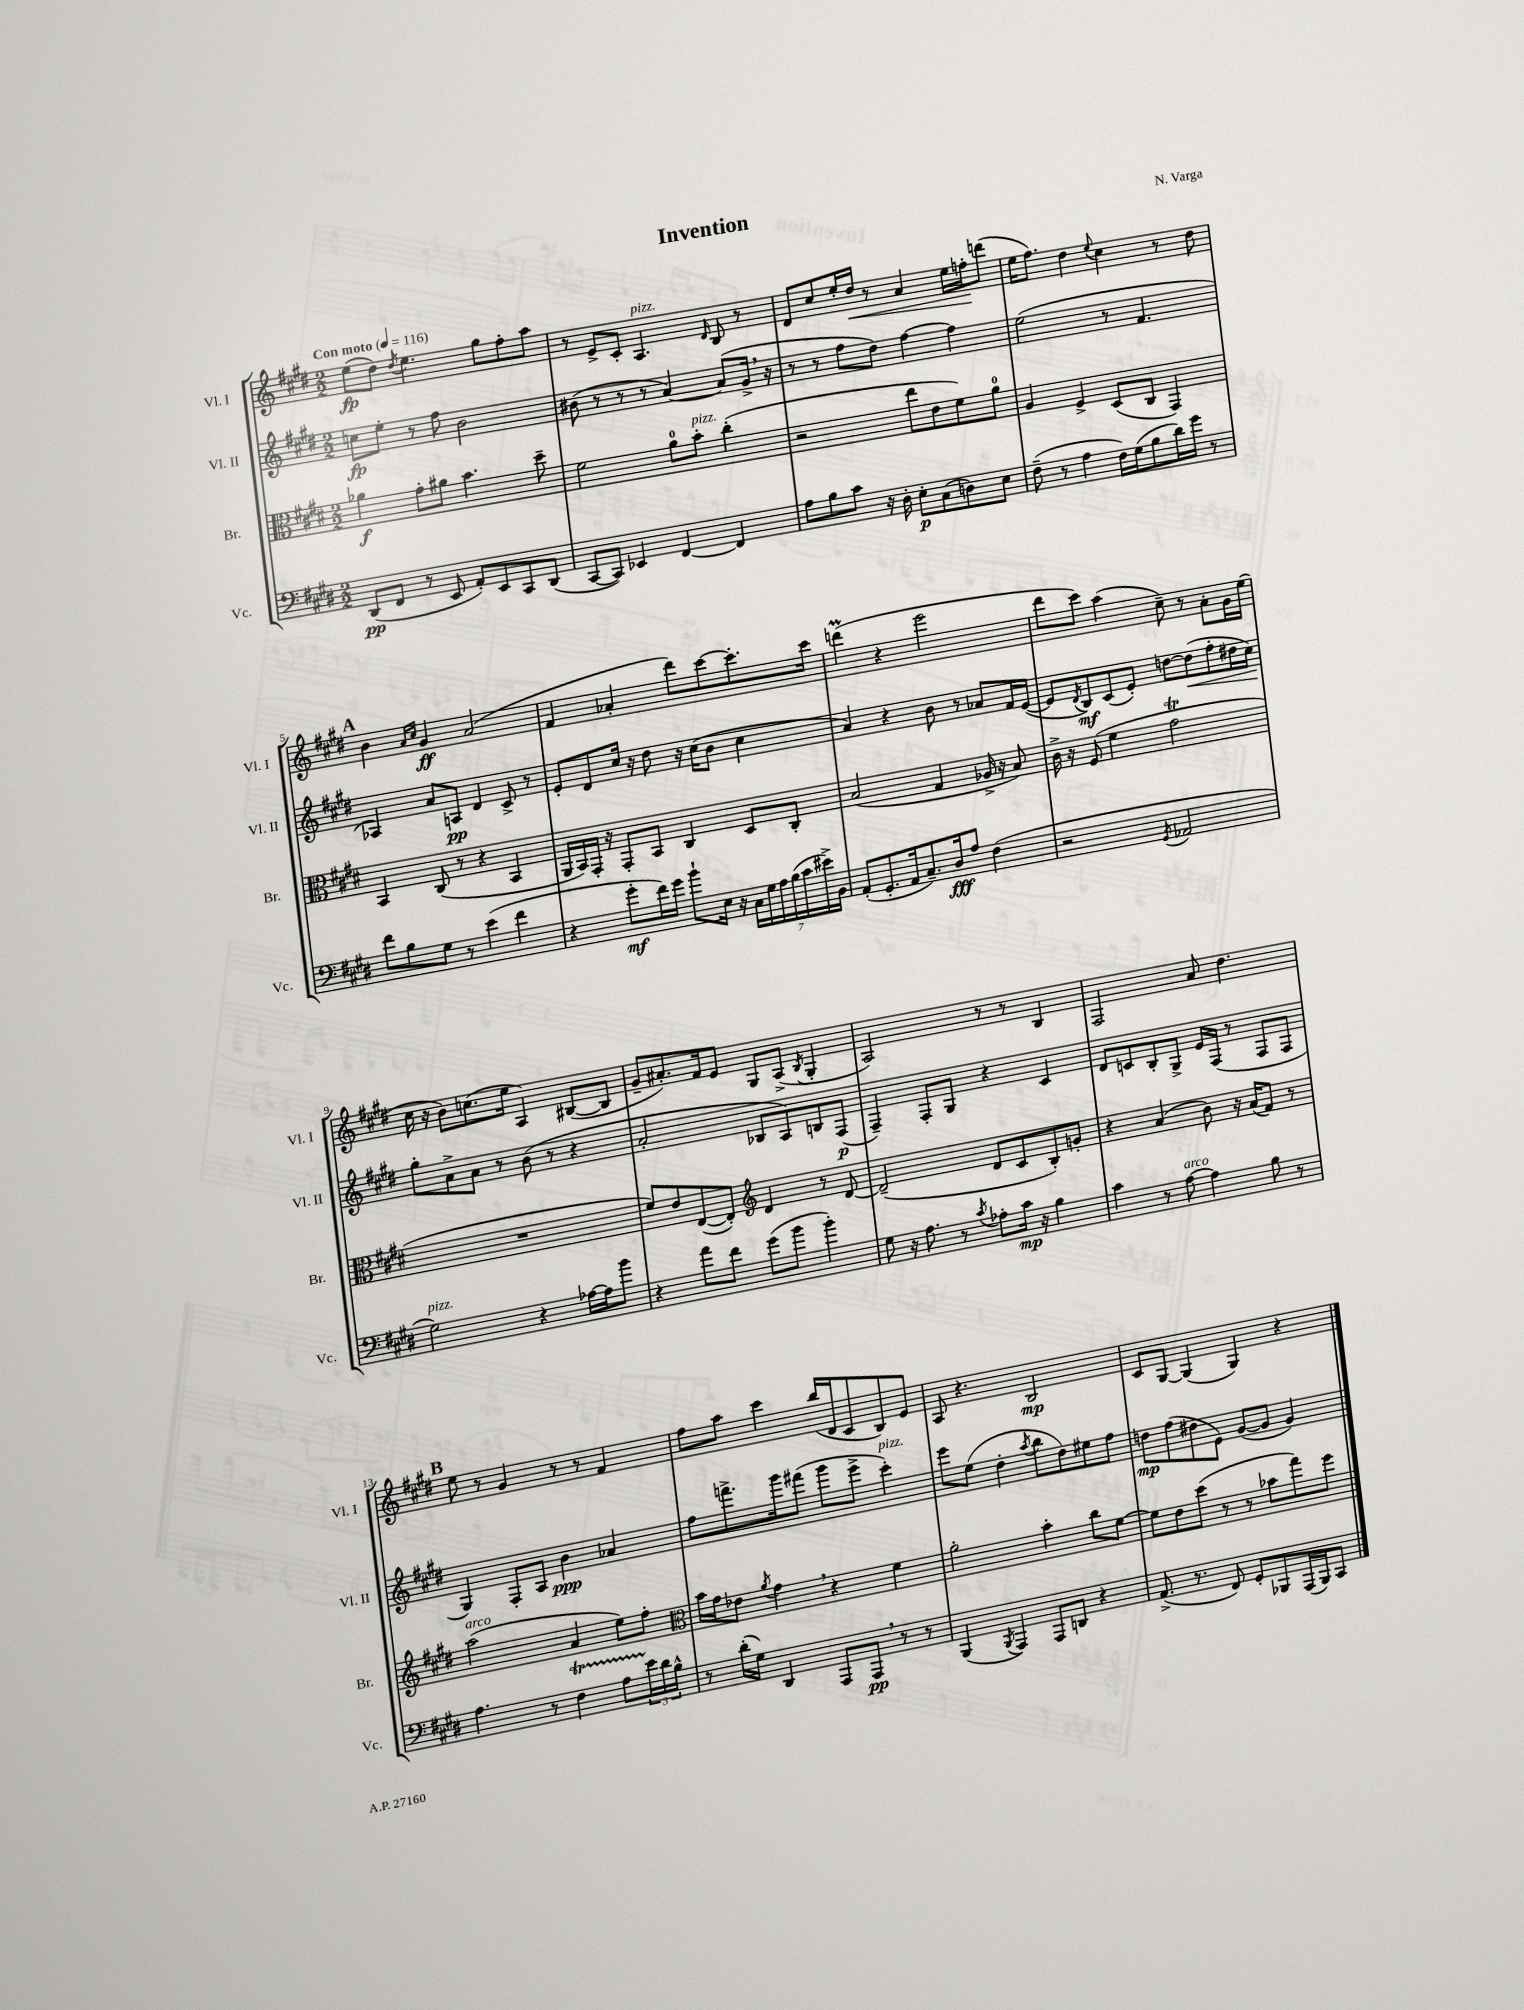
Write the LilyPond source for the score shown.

\header { title = "Invention" composer = "N. Varga" }
<<
\new StaffGroup <<
\new Staff = "s0" \with { instrumentName = "Vl. I" shortInstrumentName = "Vl. I" } {
    \clef treble \key e \major \numericTimeSignature \time 2/2 \tempo "Con moto" 4 = 116
    e''8\fp( dis''8) \acciaccatura { dis''8 } e''4. gis''8 fis''8-. a''8 |
    r8 e'8-> cis'8-. a4.^\markup { \italic "pizz." } \grace { dis'16 } b8 r8 |
    dis'8 cis''8 e''16-. dis''16\< r8 a'4 e''16 f''16-.\! d'''8( |
    e''16 fis''8.) dis''4 \appoggiatura { e''8 } cis''4 r8 dis''8 |
    \mark \markup { \bold "A" } b'4 \grace { a'16 cis''16 } gis'4\ff a'2( |
    fis'4 aes'4-. dis'''8) cis'''8~ cis'''8.-. cis'''16 |
    d'''4\prall( r4 e'''2 |
    dis'''8 cis'''8) a''4( cis''8--) r8 a'8-. gis'16 e''16( |
    cis''16 r16 b'8) c''8.( e''16 a4) bis8~( bis8 |
    gis'8-- ais'8.-.) fis'16 e'8 gis8 a8->( \acciaccatura { b8 } gis4-. |
    a2) r8 r8 b4 |
    fis2 a'8 dis''4. |
    \mark \markup { \bold "B" } e''8 r8 gis'4 r8 r8 fis'4 |
    fis''8 a''8 cis'''4 b''16( dis'16 cis'8 b8) e'8 |
    a8 r4. b2\mp |
    cis'8 gis8~ gis4( gis4) r4 \bar "|." |
}
\new Staff = "s1" \with { instrumentName = "Vl. II" shortInstrumentName = "Vl. II" } {
    \clef treble \key e \major \numericTimeSignature \time 2/2
    c''8\fp e''8-. r8 fis''8 b'2 |
    bis'8( r8 r8 r8 a'4~) a'8( gis'16-> \breathe r16 |
    r8 r8 fis''8 dis''8) fis''4~ fis''4 |
    e''2( r8 fis'4. |
    \mark \markup { \bold "A" } aes4) a'8 a8\pp dis'4 cis'8-> r8 |
    e'8-. dis'8 cis''16 r16 dis''8 r16 cis''16( b'8 cis''4 |
    a'4) r4 b'8 r8 aes'8 fis'16 e'16~( |
    e'8 \acciaccatura { dis'8 } b8\mf) cis'8( e'8-.) d''8~ d''8\<( fis''8-. dis''16 cis''16) |
    gis''8-.\! a'8-> a'8 r8 b'8( r8 r4 |
    a'2-. bes8 a8) b8 fis8\p( |
    fis4--) fis8-. gis8 r4 cis'4 |
    dis'8 c'8 b8-. gis8-> e'16 fis16( r8 fis8 fis8 |
    \mark \markup { \bold "B" } gis4) fis8-. a8 b'4\ppp aes'4 |
    fis''8 f'''8.-> gis'''16 fis'''8( gis'''8 e'''8-> cis'''4-.^\markup { \italic "pizz." }) |
    e'''8 e''8( dis''4-. \acciaccatura { a''8 } b''8 dis''8) eis''8 fis''8 |
    d''8\mp fis''8( dis''8 e'8) gis'8~( gis'8 gis'4) \bar "|." |
}
\new Staff = "s2" \with { instrumentName = "Br." shortInstrumentName = "Br." } {
    \clef alto \key e \major \numericTimeSignature \time 2/2
    aes'4\f gis'8-. ais'8 b'4. dis''8-- |
    fis'2 a'8-0 b'8-.^\markup { \italic "pizz." } cis''4-.( |
    r2 e''8 e'8 fis'8) a'8-0 |
    a4 fis4-> dis8( cis8 gis,4) |
    \mark \markup { \bold "A" } b,4 cis8( r8 r4 b,4 |
    a,16 b,16) gis,16-. r16 gis,8-. b,8 cis4 dis8 cis8-. |
    b2( gis4 aes16-> r16 b8) |
    cis'16-> r16 fis8( fis'4 gis'2\trill |
    R1 |
    fis'8) e'8 e8~( e8-.) \clef treble dis'4 r8 dis'8~ |
    dis'2--( dis'8 cis'8 b8-.) g'8-. |
    r4 a'4( b'8) r16 a'16( fis'8) r8 |
    \mark \markup { \bold "B" } a''2^\markup { \italic "arco" }( a'4 e''8) fis''8-. |
    \clef alto b'16 gis'16 ees'8 \acciaccatura { a'8 } gis'4 \breathe r4 fis'4 |
    a'2-. b'4-. cis''8 fis'8~ |
    fis'8 e'8 dis''8( r8 r8 bes'8 gis''8) fis''8 \bar "|." |
}
\new Staff = "s3" \with { instrumentName = "Vc." shortInstrumentName = "Vc." } {
    \clef bass \key e \major \numericTimeSignature \time 2/2
    dis,8\pp( fis,8 r8 e,8 a,8-.) e,8 cis,8 dis,8( |
    cis,8~ cis,8) ees,4 fis,4~ fis,4 |
    a8 b8 cis'8 r16 dis16-. e8-.\p cis8( d8) e8 |
    fis8--( r8 a4 fis16) gis16( b8 dis'16) gis'16 r8 |
    \mark \markup { \bold "A" } fis'8 b8 gis8 r8 e'4( fis'4 |
    r4 gis'8-.\mf fis'16) gis'16 b'8-! e16 r16 \tuplet 7/4 { cis16 gis16 a16 b16( cis'16 eis'16->) b,16 } |
    a,8-.( gis,8.-. a,16 cis8.--) dis16\fff a8 fis4( |
    r2 \acciaccatura { gis,8 } aes,2 |
    gis2^\markup { \italic "pizz." }) r4 aes16~ aes16 b'8 |
    r4 a'8 fis'8 gis'8( b'8 b'4-.) |
    gis8 r16 a8. r8 \acciaccatura { cis'8 } aes8-. cis'16\mp r16 b4 |
    cis'4 r8 a8~^\markup { \italic "arco" } a4 b8 r8 |
    \mark \markup { \bold "B" } a4. r8 fis4\startTrillSpan a8 \tuplet 3/2 { e'16\stopTrillSpan dis'16 b16-^ } |
    r8 dis'16-.( gis16) dis,4 a,,8 a,,8\pp \breathe r8 r8 |
    b,,4( \acciaccatura { b,,8 } a,,4) a,,8 d,8 r4 |
    a,8.->( r8. fis,8) gis,8-. bes,,8 a,,16( bes,,16) cis,8 \bar "|." |
}
>>
>>
